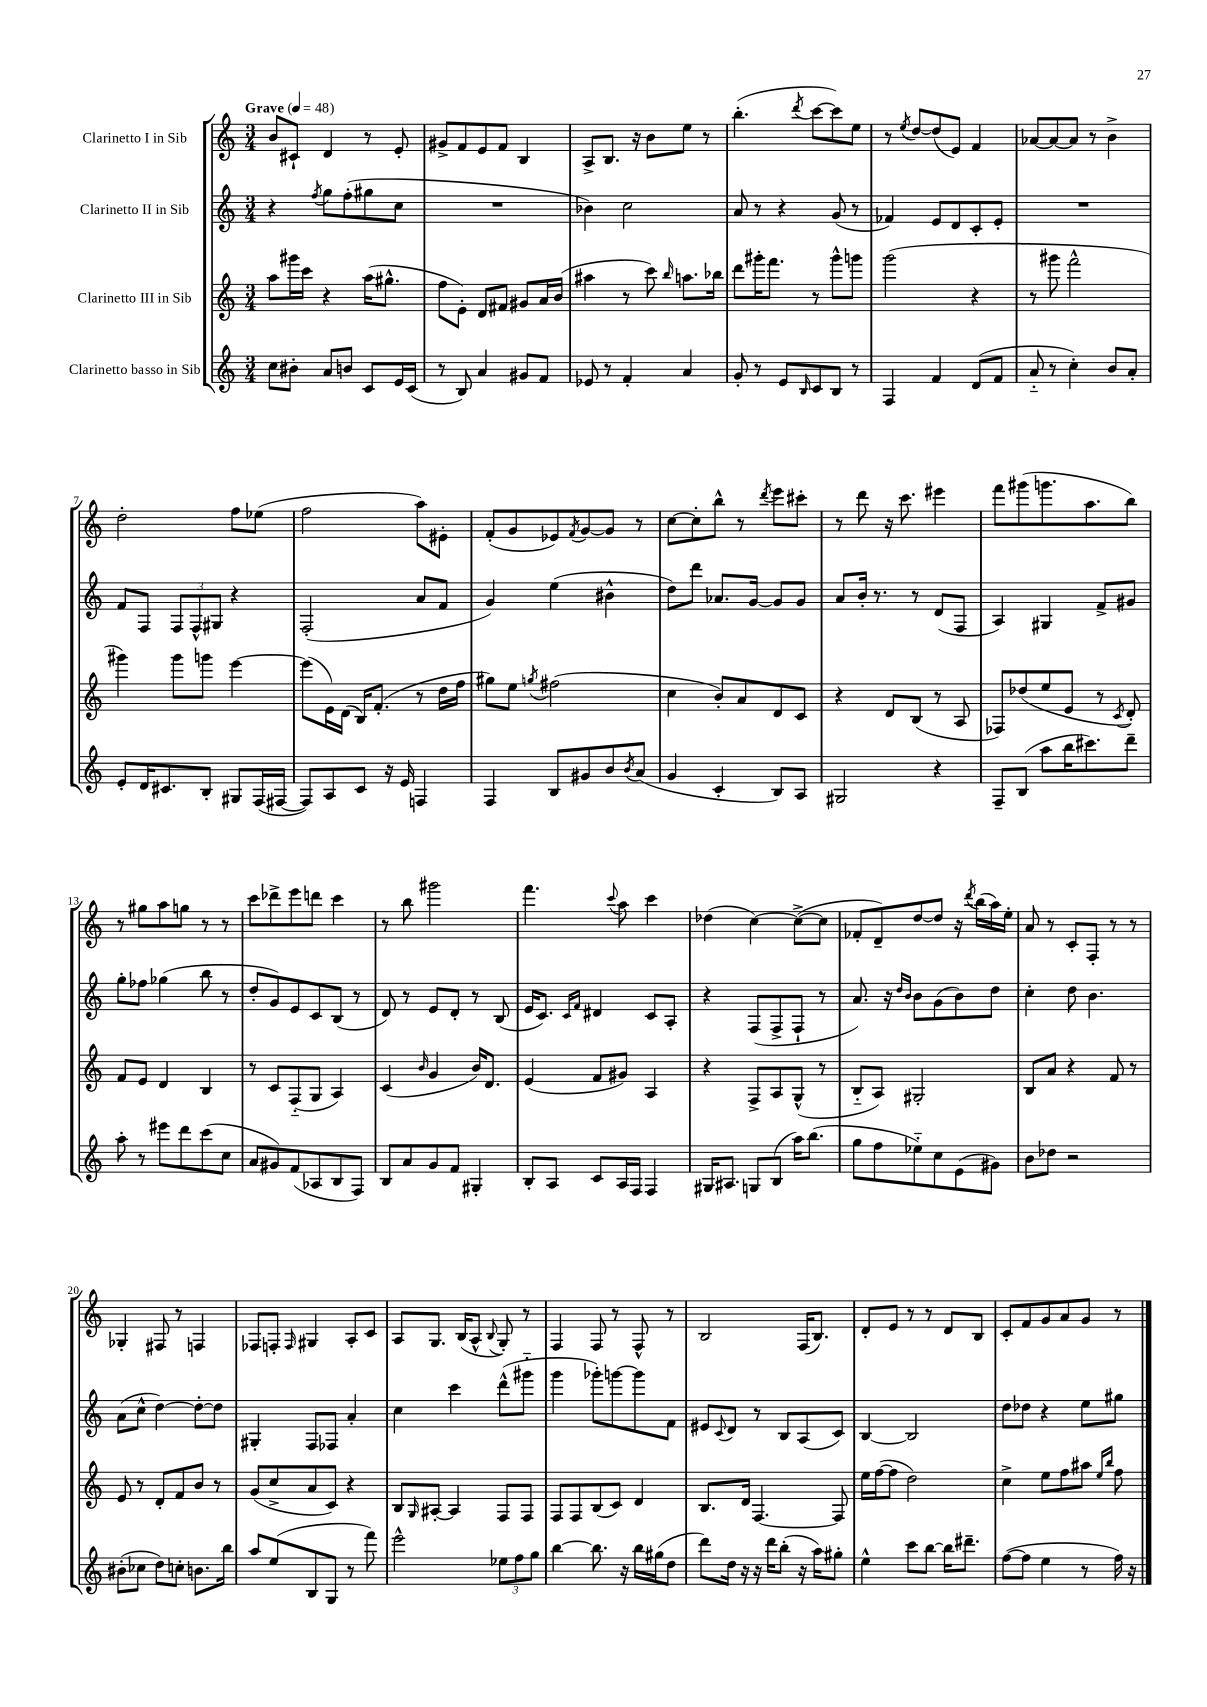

**kern	**kern	**kern	**kern
*part4	*part3	*part2	*part1
*staff4	*staff3	*staff2	*staff1
*I"Clarinetto basso in Sib	*I"Clarinetto III in Sib	*I"Clarinetto II in Sib	*I"Clarinetto I in Sib
*clefG2	*clefG2	*clefG2	*clefG2
*k[]	*k[]	*k[]	*k[]
*M3/4	*M3/4	*M3/4	*M3/4
*MM48	*MM48	*MM48	*MM48
=1	=1	=1	=1
!	!	!	!LO:TX:a:B:t=Grave
8cc\L	8aa\L	4r	8b/L
8b#X'\J	16ggg#X\L	.	8c#X`/J
.	16ccc\JJ	.	.
.	.	8qff/	.
8a/L	4r	8gg\L	4d/
8bn/J	.	(8ff'\	.
8c/L	(16aa\KL	8gg#X\	8r
.	8.gg#X^^\J	.	.
16e/L	.	8cc\J	8e'/
(16c/JJ	.	.	.
=2	=2	=2	=2
8r	8ff\L	2.r	8g#X^/L
8B/)	8e'\J)	.	8f/
4a/	8d/L	.	8e/
.	8f#X/J	.	8f/J
8g#X/L	8g#X/L	.	4B/
8f/J	16a/L	.	.
.	(16b/JJ	.	.
=3	=3	=3	=3
8e-X/	4aa#X\	4b-X\)	8A^/L
8r	.	.	8.B/J
4f'/	8r	2cc\	.
.	.	.	16r
.	8ccc\)	.	8b\L
.	16qqbb/	.	.
4a/	8.aan\L	.	8ee\J
.	.	.	8r
.	16bb-X\Jk	.	.
=4	=4	=4	=4
8g'/	8ddd\L	8a/	(4.bb'\
8r	16ggg#X'\K	8r	.
.	8.fff\J	.	.
8e/L	.	4r	.
16qqB/	.	.	8qddd/
8c/	8r	.	[8ccc\L
8B/J	8ggg#^^\L	(8g/	8ccc\])
8r	8gggn\J	8r	8ee\J
=5	=5	=5	=5
4F/	(2ggg\	4f-X/)	8r
.	.	.	8qee/
.	.	.	[8dd/L
4f/	.	8e/L	(8dd/]
.	.	8d/	8e/J)
(8d/L	4r	8c'/	4f/
8f/J	.	8e'/J	.
=6	=6	=6	=6
8a/	8r	2.r	[8a-X/L
8r	8ggg#X\	.	8a-/_
4cc'\)	2fff^^\	.	8a-/J]
.	.	.	8r
8b/L	.	.	4b^\
8a'/J	.	.	.
!!LO:LB:g=z
=7	=7	=7	=7
8e'/L	4ggg#X\)	8f/L	2dd'\
16d/K	.	8F/J	.
8.c#X/	.	.	.
.	8ggg#\L	12F/L	.
.	.	12F^^/	.
8B'/J	8gggn\J	.	.
.	.	12G#X/J	.
8G#X/L	[4eee\	4r	8ff\L
(16F/L	.	.	(8ee-X\J
[16F#X/JJ	.	.	.
=8	=8	=8	=8
8F#/L])	(8eee\L]	(2F'/	2ff\
8A/	16e\L)	.	.
.	(16d\JJ	.	.
8c/J	16B/KL)	.	.
.	(8.f'/J	.	.
16r	.	.	.
16e/	.	.	.
4Fn/	8r	8a/L	8aa\L)
.	16dd\LL	8f/J	8e#X'\J
.	16ff\JJ	.	.
=9	=9	=9	=9
4F/	8gg#X\L)	4g/)	(8f'/L
.	8ee\J	.	8g/
.	8qggn/	.	.
8B/L	(2ff#X\	(4ee\	8e-X/)
.	.	.	8qf/
8g#X/	.	.	[8g/
8b/	.	4b#X^^\	8g/J]
8qb/	.	.	.
(8a/J	.	.	8r
=10	=10	=10	=10
4g/	4cc\	8dd\L)	[8cc\L
.	.	8ddd\J	8cc'\]
4c'/	8b'/L)	8.a-X/L	8bb^^\J
.	8a/	.	8r
.	.	[16g/Jk	.
.	.	.	8qddd/
8B/L)	8d/	8g/L]	8eee\L
8A/J	8c/J	8g/J	8ccc#X'\J
=11	=11	=11	=11
2G#X/	4r	8a/L	8r
.	.	16b'/Jk	8ddd\
.	.	8.r	.
.	8d/L	.	16r
.	.	.	8.ccc\
.	(8B/J	8r	.
4r	8r	(8d/L	4eee#X\
.	8A/	8F/J	.
=12	=12	=12	=12
8F~/L	8F-X/L)	4A/)	8fff\L
(8B/J	(8dd-X/	.	(8ggg#X\
8aa\L	8ee/	4G#X/	8.gggn\
16bb\K	8e/J	.	.
8.ccc#X\)	.	.	8.aa\
.	8r	8f^/L	.
.	8qc/	.	.
8ddd~\J	8d'/)	8g#X/J	8bb\J)
!!LO:LB:g=z
=13	=13	=13	=13
8aa'\	8f/L	8gg'\L	8r
8r	8e/J	8ff-X\J	8gg#X\L
8eee#X\L	4d/	(4gg-X\	8aa\
8ddd\	.	.	8ggn\J
(8ccc\	4B/	8bb\	8r
8cc\J	.	8r	8r
=14	=14	=14	=14
8a/L	8r	8dd'/L	8ccc\L
8g#X/)	8c/L	8g/)	8ddd-X^\
(8f/	(8F/	8e/	8eee\
8A-X/	8G/J	8c/	8dddn\J
8B/	4A/)	(8B/J	4ccc\
8F/J)	.	8r	.
=15	=15	=15	=15
8B/L	(4c/	8d/)	8r
8a/	.	8r	8bb\
.	16qqb/	.	.
8g/	4g/	8e/L	2ggg#X\
8f/J	.	8d'/J	.
4G#X'/	16b/KL)	8r	.
.	8.d/J	.	.
.	.	(8B/	.
=16	=16	=16	=16
8B'/L	(4e/	16e/KL	4.fff\
.	.	8.c/J)	.
8A/J	.	.	.
.	.	16qqc/LL	.
.	.	16qqf/JJ	.
8c/L	8f/L	4d#X/	.
.	.	.	8qqccc/
16A/L	8g#X/J)	.	8aa\
16F/JJ	.	.	.
4F/	4A/	8c/L	4ccc\
.	.	8A'/J	.
=17	=17	=17	=17
16G#X/KL	4r	4r	(4dd-X\
8.A#X/J	.	.	.
8Gn/L	8F^/L	(8F/L	[4cc\)
(8B/J	8A/	8F^/	.
16aa\KL)	(8G^^/J	8F`/J	(8cc^\L_
(8.bb\J	.	.	.
.	8r	8r	8cc\J]
=18	=18	=18	=18
8gg\L	8B/L	8.a/)	8f-X'/L
8ff\	8A/J)	.	8d~/)
.	.	16r	.
.	.	16qqdd/LL	.
.	.	16qqb/JJ	.
8ee-X\)	2G#X'/	8b\L	[8dd/
8cc\	.	(8g\	8dd/J]
(8e\	.	8b\)	16r
.	.	.	8qddd/
.	.	.	(16bb\LL
8g#X\J)	.	8dd\J	16aa\)
.	.	.	16ee'\JJ
=19	=19	=19	=19
8b\L	8B/L	4cc'\	8a/
8dd-X\J	8a/J	.	8r
2r	4r	8dd\	8c'/L
.	.	4.b\	8F'/J
.	8f/	.	8r
.	8r	.	8r
!!LO:LB:g=z
=20	=20	=20	=20
(8b#X'\L	8e/	(8a\L	4G-X'/
8cc-X\J	8r	8cc^^\J	.
8dd\L)	8d'/L	[4dd\)	8F#X/
8ccn'\J	8f/	.	8r
8.bn\L	8b/J	8dd'\L_	4Fn/
.	8r	8dd\J]	.
16bb\Jk	.	.	.
=21	=21	=21	=21
8aa/L	(8g/L	4G#X'/	8F-X/L
(8ee/	8cc^/	.	8Fn'/J
.	.	.	16qqF/
8B/	8a/	8F/L	4G#X/
8G/J	8c/J)	8F-X/J	.
8r	4r	4a'/	8A'/L
8fff\)	.	.	8c/J
=22	=22	=22	=22
2eee^^\	8B/L	4cc\	8A/L
.	16qqG/	.	.
.	[8A#X'/J	.	8.G/J
.	4A#/]	4ccc\	.
.	.	.	(16B/KL
.	.	.	8A^^/J
.	.	.	8qqB/
12ee-X\L	8F/L	(8ddd^^\L	8G'/)
12ff\	.	.	.
.	8F/J	8ggg#X\J	8r
12gg\J	.	.	.
=23	=23	=23	=23
[4bb\	8F/L	4ggg\	4F/
.	8F/	.	.
8.bb\]	(8B/	8ggg-X'\L)	8F/
.	8c/J)	[8gggn\	8r
16r	.	.	.
16bb\LL	4d/	8ggg\]	8F^^/
(16gg#X\J	.	.	.
8dd\J	.	8f\J	8r
=24	=24	=24	=24
8ddd\L)	8.B/L	8e#X/L	2B/
.	.	8qqc/	.
16dd\Jk	.	8d/J	.
16r	16d/Jk	.	.
16r	[4.F/	8r	.
16ddd\KL	.	.	.
(8bb'\J	.	8B/L	.
16r	.	(8A/	(16F/KL
16aa\KL)	.	.	8.B/J)
8gg#X'\J	8F/]	8c/J)	.
=25	=25	=25	=25
4ee^^\	16ee\LL	[4B/	8d'/L
.	([16ff\J	.	.
.	8ff\J]	.	8e/J
8ccc\L	2dd\)	2B/]	8r
[8bb\J	.	.	8r
16bb\KL]	.	.	8d/L
8.ddd#X~\J	.	.	.
.	.	.	8B/J
=26	=26	=26	=26
([8ff\L	4cc^\	8dd\L	8c'/L
8ff\J]	.	8dd-X\J	8f/
4ee\	8ee\L	4r	8g/
.	8ff\	.	8a/
8r	8aa#X\J	8ee\L	8g/J
.	16qqee/LL	.	.
.	16qqbb/JJ	.	.
16ff\)	8ff\	8gg#X\J	8r
16r	.	.	.
==	==	==	==
*-	*-	*-	*-
